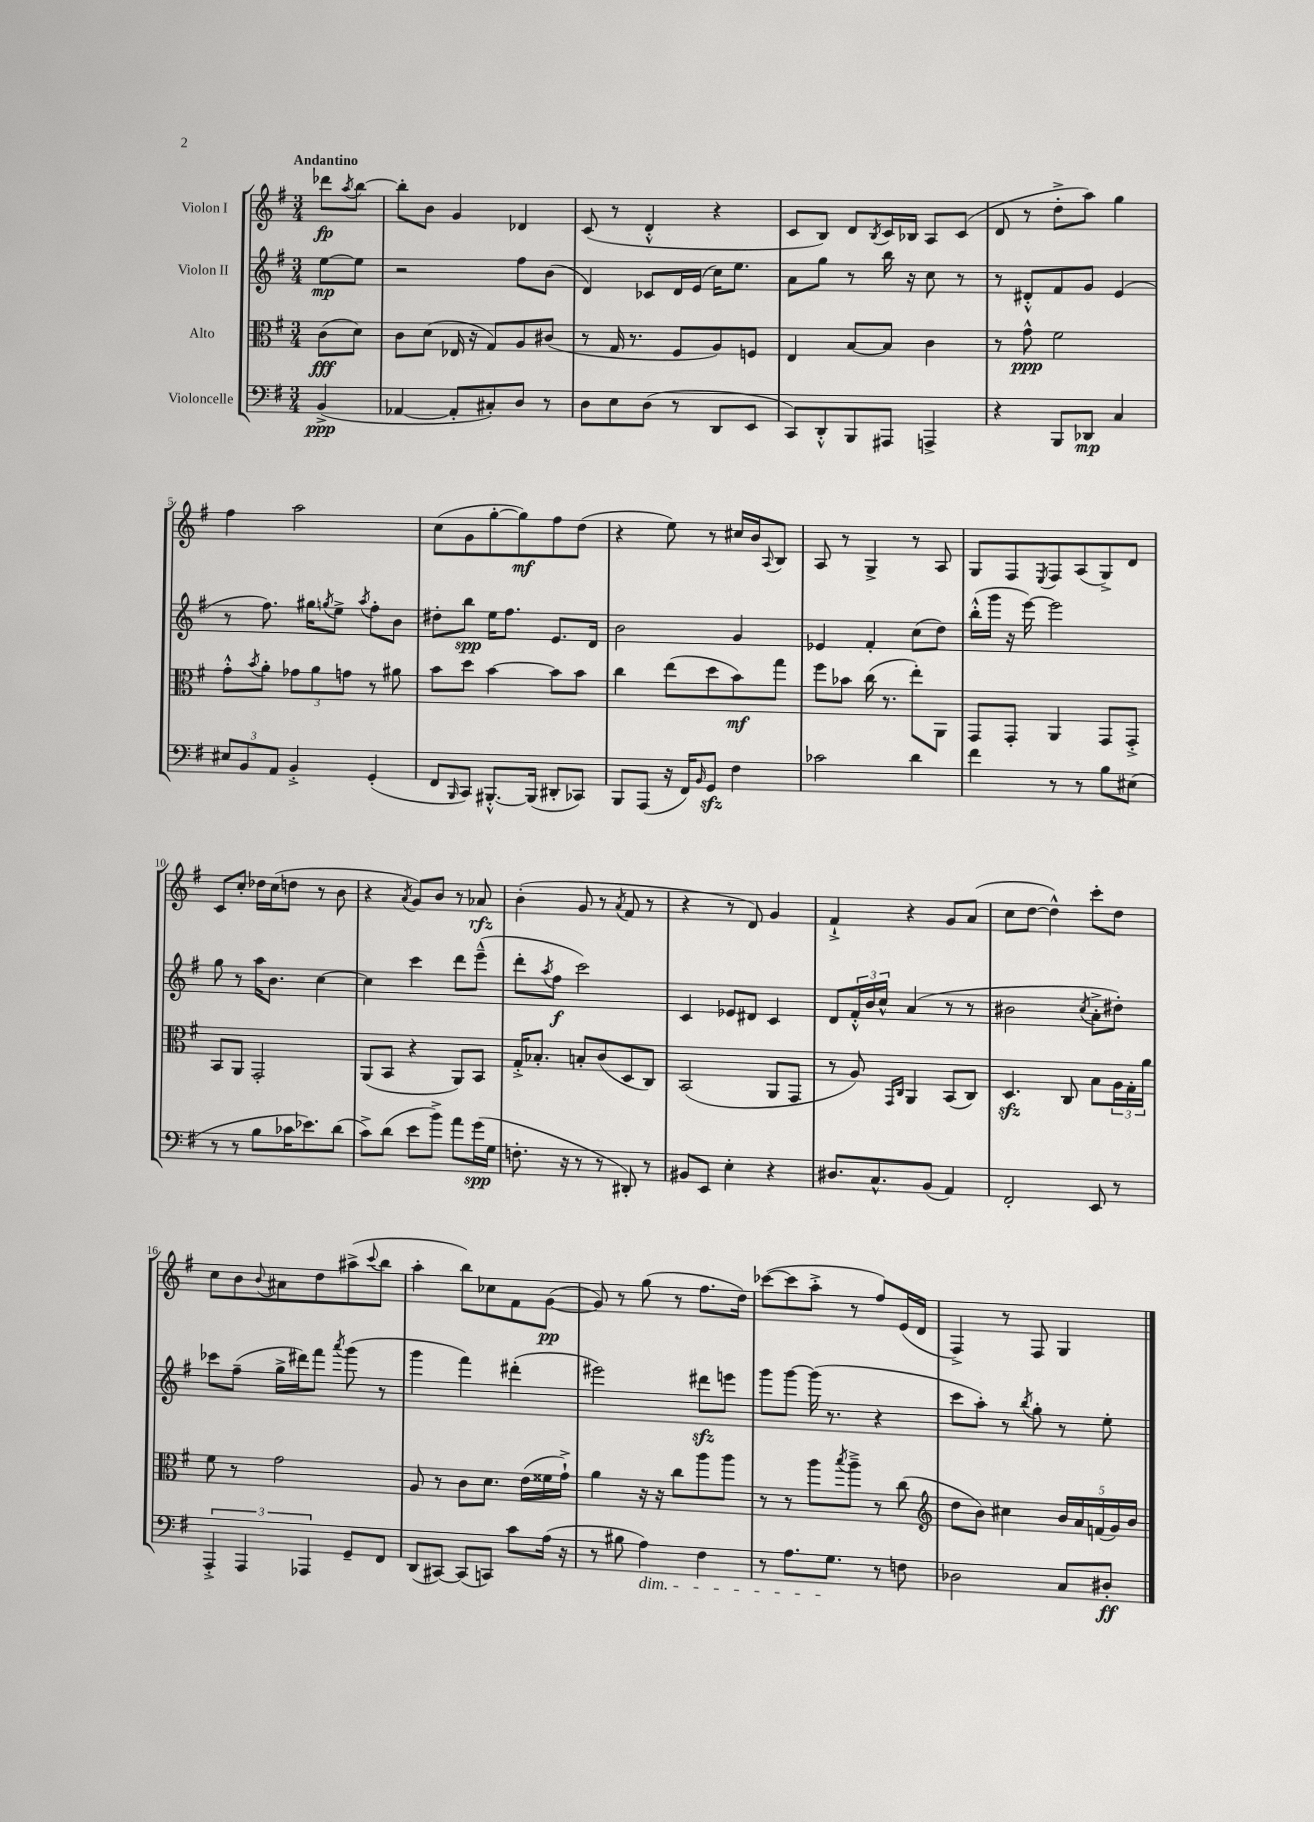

**kern	**dynam	**kern	**dynam	**kern	**dynam	**kern	**dynam
*part4	*part4	*part3	*part3	*part2	*part2	*part1	*part1
*staff4	*staff4	*staff3	*staff3	*staff2	*staff2	*staff1	*staff1
*I"Violoncelle	*	*I"Alto	*	*I"Violon II	*	*I"Violon I	*
*clefF4	*	*clefC3	*	*clefG2	*	*clefG2	*
*k[f#]	*	*k[f#]	*	*k[f#]	*	*k[f#]	*
*M3/4	*	*M3/4	*	*M3/4	*	*M3/4	*
=	=	=	=	=	=	=	=
!	!	!	!	!	!	!LO:TX:a:B:t=Andantino	!
(4BB^/	ppp	(8c\L	fff	[8ee\L	mp	8ddd-X\L	fp
.	.	.	.	.	.	8qaa/	.
.	.	8d\J)	.	8ee\J]	.	[8bb\J	.
=1	=1	=1	=1	=1	=1	=1	=1
[4AA-X/	.	8c\L	.	2r	.	8bb'\L]	.
.	.	(8d\J	.	.	.	8b\J	.
8AA-'/L]	.	16E-X/	.	.	.	4g/	.
.	.	16r	.	.	.	.	.
8C#X'/)	.	8G/L)	.	.	.	.	.
8D/J	.	8A/	.	8ff#\L	.	4d-X/	.
8r	.	(8c#X/J	.	(8b\J	.	.	.
=2	=2	=2	=2	=2	=2	=2	=2
8D\L	.	8r	.	4d/)	.	(8c/	.
8E\	.	16G/	.	.	.	8r	.
.	.	8.r	.	.	.	.	.
(8D\J	.	.	.	8c-X/L	.	4d'^^/	.
8r	.	8F#/L	.	16d/L	.	.	.
.	.	.	.	(16e/JJ	.	.	.
8DD/L	.	8A/)	.	16cc\KL)	.	4r	.
.	.	.	.	8.ee\J	.	.	.
8EE/J	.	8Fn/J	.	.	.	.	.
=3	=3	=3	=3	=3	=3	=3	=3
8CC/L)	.	4E/	.	8a\L	.	8c/L	.
8DD'^^/	.	.	.	8gg\J	.	8B/J)	.
8BBB/	.	[8B/L	.	8r	.	8d/L	.
.	.	.	.	.	.	8qB/	.
8AAA#X/J	.	8B/J]	.	16bb\	.	16c/L	.
.	.	.	.	16r	.	16B-X/JJ	.
4AAAn^/	.	4c\	.	8cc\	.	8A/L	.
.	.	.	.	8r	.	(8c/J	.
=4	=4	=4	=4	=4	=4	=4	=4
4r	.	8r	.	8r	.	8d/	.
.	.	8g^^\	ppp	8d#X'^^/L	.	8r	.
8BBB/L	.	2f#\	.	8f#/	.	8dd'^\L	.
8DD-X/J	mp	.	.	8g/J	.	8aa\J)	.
4C/	.	.	.	(4e/	.	4gg\	.
!!LO:LB:g=z
=5	=5	=5	=5	=5	=5	=5	=5
12E#X/L	.	8g'^^\L	.	8r	.	4ff#\	.
12BB/	.	.	.	.	.	.	.
.	.	8qb/	.	.	.	.	.
.	.	8a'\J	.	8.ff#\)	.	.	.
12AA/J	.	.	.	.	.	.	.
4BB'^/	.	12g-X\L	.	.	.	2aa\	.
.	.	.	.	16gg#X\KL	.	.	.
.	.	12a\	.	.	.	.	.
.	.	.	.	8qggn/	.	.	.
.	.	.	.	8ee^\J	.	.	.
.	.	12gn\J	.	.	.	.	.
.	.	.	.	8qaa/	.	.	.
(4GG'/	.	8r	.	8ff#'\L	.	.	.
.	.	8a#X\	.	8b\J	.	.	.
=6	=6	=6	=6	=6	=6	=6	=6
8FF#/L	.	8b\L	.	8dd#X'\L	.	(8cc\L	.
16qqBBB/	.	.	.	.	.	.	.
8CC/J)	.	8dd\J	.	8bb\J	spp	8g\	.
[8.BBB#X'^^/L	.	[4b\	.	16ee\KL	.	[8gg'\	.
.	.	.	.	8.ff#\J	.	.	.
.	.	.	.	.	.	8gg\])	mf
(16BBB#/Jk]	.	.	.	.	.	.	.
8DD#X'/L	.	8b\L]	.	8.e/L	.	8ff#\	.
8CC-X/J)	.	8b\J	.	.	.	(8dd\J	.
.	.	.	.	16d/Jk	.	.	.
=7	=7	=7	=7	=7	=7	=7	=7
8BBB/L	.	4cc\	.	2b\	.	4r	.
(8AAA/J	.	.	.	.	.	.	.
16r	.	(8ee\L	.	.	.	8ee\)	.
16FF#/KL)	.	.	.	.	.	.	.
16qqBB/	.	.	.	.	.	.	.
8GGzz/J	.	8dd\	.	.	.	8r	.
4F#\	.	8b\)	mf	4g/	.	16cc#X/LL	.
.	.	.	.	.	.	16b/J	.
.	.	.	.	.	.	8qqA/	.
.	.	8gg\J	.	.	.	8B/J	.
=8	=8	=8	=8	=8	=8	=8	=8
2c-X\	.	8ff#\L	.	4e-X/	.	8A/	.
.	.	8b-X\J	.	.	.	8r	.
.	.	(16cc\	.	4f#'/	.	4G^/	.
.	.	8.r	.	.	.	.	.
4d\	.	8ee'\L)	.	(8cc\L	.	8r	.
.	.	8AA\J	.	8dd\J)	.	8A/	.
=9	=9	=9	=9	=9	=9	=9	=9
4f#\	.	8GG/L	.	(16bb'^^\LL	.	8G/L	.
.	.	.	.	16ggg\JJ	.	.	.
.	.	8GG'/J	.	16r	.	8F#/	.
.	.	.	.	[16eee\)	.	.	.
.	.	.	.	.	.	8qE/	.
8r	.	4AA/	.	2eee\]	.	8F#/	.
8r	.	.	.	.	.	(8A/	.
8B\L	.	8GG/L	.	.	.	8G^/)	.
(8E#X\J	.	8GG'^/J	.	.	.	8d/J	.
!!LO:LB:g=z
=10	=10	=10	=10	=10	=10	=10	=10
8r	.	8BB/L	.	8gg\	.	8c/L	.
8r	.	8AA/J	.	8r	.	8cc'/J	.
8B\L	.	2GG'/	.	16aa\KL	.	16dd-X\LL	.
.	.	.	.	8.b\J	.	(16cc\J	.
16c-X\K	.	.	.	.	.	8ddn\J	.
8.e-X\)	.	.	.	.	.	.	.
.	.	.	.	[4cc\	.	8r	.
(8d\J	.	.	.	.	.	8b\	.
=11	=11	=11	=11	=11	=11	=11	=11
8c^\L)	.	(8AA/L	.	4cc\]	.	4r	.
(8d\J	.	8BB/J	.	.	.	.	.
.	.	.	.	.	.	8qa/	.
8e\L	.	4r	.	4ccc\	.	8g/L)	.
8b^\J)	.	.	.	.	.	8b/J	.
8a\L	.	8AA/L)	.	8ddd\L	.	8r	.
(16g\L	spp	8BB/J	.	(8eee~^^\J	.	8a-X/	rfz
16G\JJ	.	.	.	.	.	.	.
=12	=12	=12	=12	=12	=12	=12	=12
8.Fn'\	.	16G'^/KL	.	8ddd'\L	.	(4b'\	.
.	.	8.B-X'/J	.	.	.	.	.
.	.	.	.	8qaa/	.	.	.
.	.	.	.	8ff#\J	f	.	.
16r	.	.	.	.	.	.	.
8r	.	8Bn'/L	.	2ccc\)	.	8g/	.
8r	.	(8c/	.	.	.	8r	.
.	.	.	.	.	.	8qa/	.
8DD#X'/)	.	8D/	.	.	.	8f#/	.
8r	.	8C/J)	.	.	.	8r	.
=13	=13	=13	=13	=13	=13	=13	=13
8BB#X/L	.	(2BB/	.	4c/	.	4r	.
8EE/J	.	.	.	.	.	.	.
4E'\	.	.	.	8e-X/L	.	8r	.
.	.	.	.	8d#X/J	.	8d/)	.
4r	.	8AA/L	.	4c/	.	4g/	.
.	.	8GG/J	.	.	.	.	.
=14	=14	=14	=14	=14	=14	=14	=14
8.D#X/L	.	8r	.	8d/L	.	4f#`^/	.
.	.	8A/)	.	24f#'^^/L	.	.	.
.	.	.	.	24b/	.	.	.
8.C^^/	.	.	.	.	.	.	.
.	.	.	.	24cc^^/JJ	.	.	.
.	.	16qqGG/LL	.	.	.	.	.
.	.	16qqC/JJ	.	.	.	.	.
.	.	4AA/	.	(4a/	.	4r	.
(8BB/J	.	.	.	.	.	.	.
4AA/)	.	(8BB/L	.	8r	.	8g/L	.
.	.	8C/J)	.	8r	.	(8a/J	.
=15	=15	=15	=15	=15	=15	=15	=15
2FF#'/	.	4.Dzz/	.	2b#X\	.	8cc\L	.
.	.	.	.	.	.	[8dd\J	.
.	.	.	.	.	.	4dd^^\])	.
.	.	8C/	.	.	.	.	.
.	.	.	.	8qcc/	.	.	.
8EE/	.	8B\L	.	8a'^\L	.	8ccc'\L	.
8r	.	24A\L	.	8dd#X'\J)	.	8dd\J	.
.	.	24G'\	.	.	.	.	.
.	.	24a\JJ	.	.	.	.	.
!!LO:LB:g=z
=16	=16	=16	=16	=16	=16	=16	=16
6AAA'^/	.	8f#\	.	8ccc-X\L	.	8cc\L	.
.	.	8r	.	(8ff#~\J	.	8b\	.
6AAA/	.	.	.	.	.	.	.
.	.	.	.	.	.	8qqb/	.
.	.	2g\	.	16gg^\LL	.	8a#X\	.
.	.	.	.	16ddd#X\J)	.	.	.
6AAA-X/	.	.	.	.	.	.	.
.	.	.	.	8fff#\J	.	8dd\	.
.	.	.	.	8qaaa/	.	.	.
8GG~/L	.	.	.	(8ggg\	.	(8aa#X^\	.
.	.	.	.	.	.	8qqccc/	.
8FF#/J	.	.	.	8r	.	8bb\J	.
=17	=17	=17	=17	=17	=17	=17	=17
(8DD/L	.	8A/	.	4ggg\	.	4aa'\	.
[8CC#X/J)	.	8r	.	.	.	.	.
(8CC#/L]	.	8c\L	.	4fff#\)	.	8bb\L)	.
8CCn/J)	.	8.d\J	.	.	.	8cc-X\	.
8c\L	.	.	.	(4ddd#X'\	.	8f#\	.
.	.	(16e\LL	.	.	.	.	.
(16A\Jk	.	16f##X\	.	.	.	([8g\J	pp
16r	.	16g`^\JJ)	.	.	.	.	.
=18	=18	=18	=18	=18	=18	=18	=18
8r	.	4a\	.	2eee#X\)	.	8g/])	.
8B#X\	.	.	.	.	.	8r	.
!LO:TX:b:i:t=dim.	!	!	!	!	!	!	!
4A\)	.	16r	.	.	.	(8gg\	.
.	.	16r	.	.	.	.	.
.	.	8cc\L	.	.	.	8r	.
4F#\	.	8aa\	.	8ddd#Xzz\L	.	8.ff#\L	.
.	.	8aa\J	.	8eeen\J	.	.	.
.	.	.	.	.	.	16dd\Jk)	.
=19	=19	=19	=19	=19	=19	=19	=19
8r	.	8r	.	8ggg\L	.	([8ccc-X\L	.
8.A\L	.	8r	.	[8ggg\J	.	8ccc-\]	.
.	.	8aa\L	.	(16ggg\]	.	8aa'^\J	.
8.G\J	.	.	.	8.r	.	.	.
.	.	8qbb/	.	.	.	.	.
.	.	8aa~^\J	.	.	.	8r	.
8r	.	8r	.	4r	.	8ff#/L)	.
8Fn\	.	(8cc\	.	.	.	(16e/L	.
.	.	.	.	.	.	16d/JJ	.
=20	=20	=20	=20	=20	=20	=20	=20
*	*	*clefG2	*	*	*	*	*
2D-X\	.	8dd\L	.	8ccc\L	.	4F#^/)	.
.	.	8b\J)	.	8aa'\J)	.	.	.
.	.	4cc#X\	.	8r	.	8r	.
.	.	.	.	8qbb/	.	.	.
.	.	.	.	8gg'\	.	8F#/	.
8C/L	.	20b/LL	.	8r	.	4G/	.
.	.	20a/	.	.	.	.	.
.	.	(20fn/	.	.	.	.	.
8D#X'/J	ff	.	.	8ee'\	.	.	.
.	.	20g/)	.	.	.	.	.
.	.	20b/JJ	.	.	.	.	.
==	==	==	==	==	==	==	==
*-	*-	*-	*-	*-	*-	*-	*-
